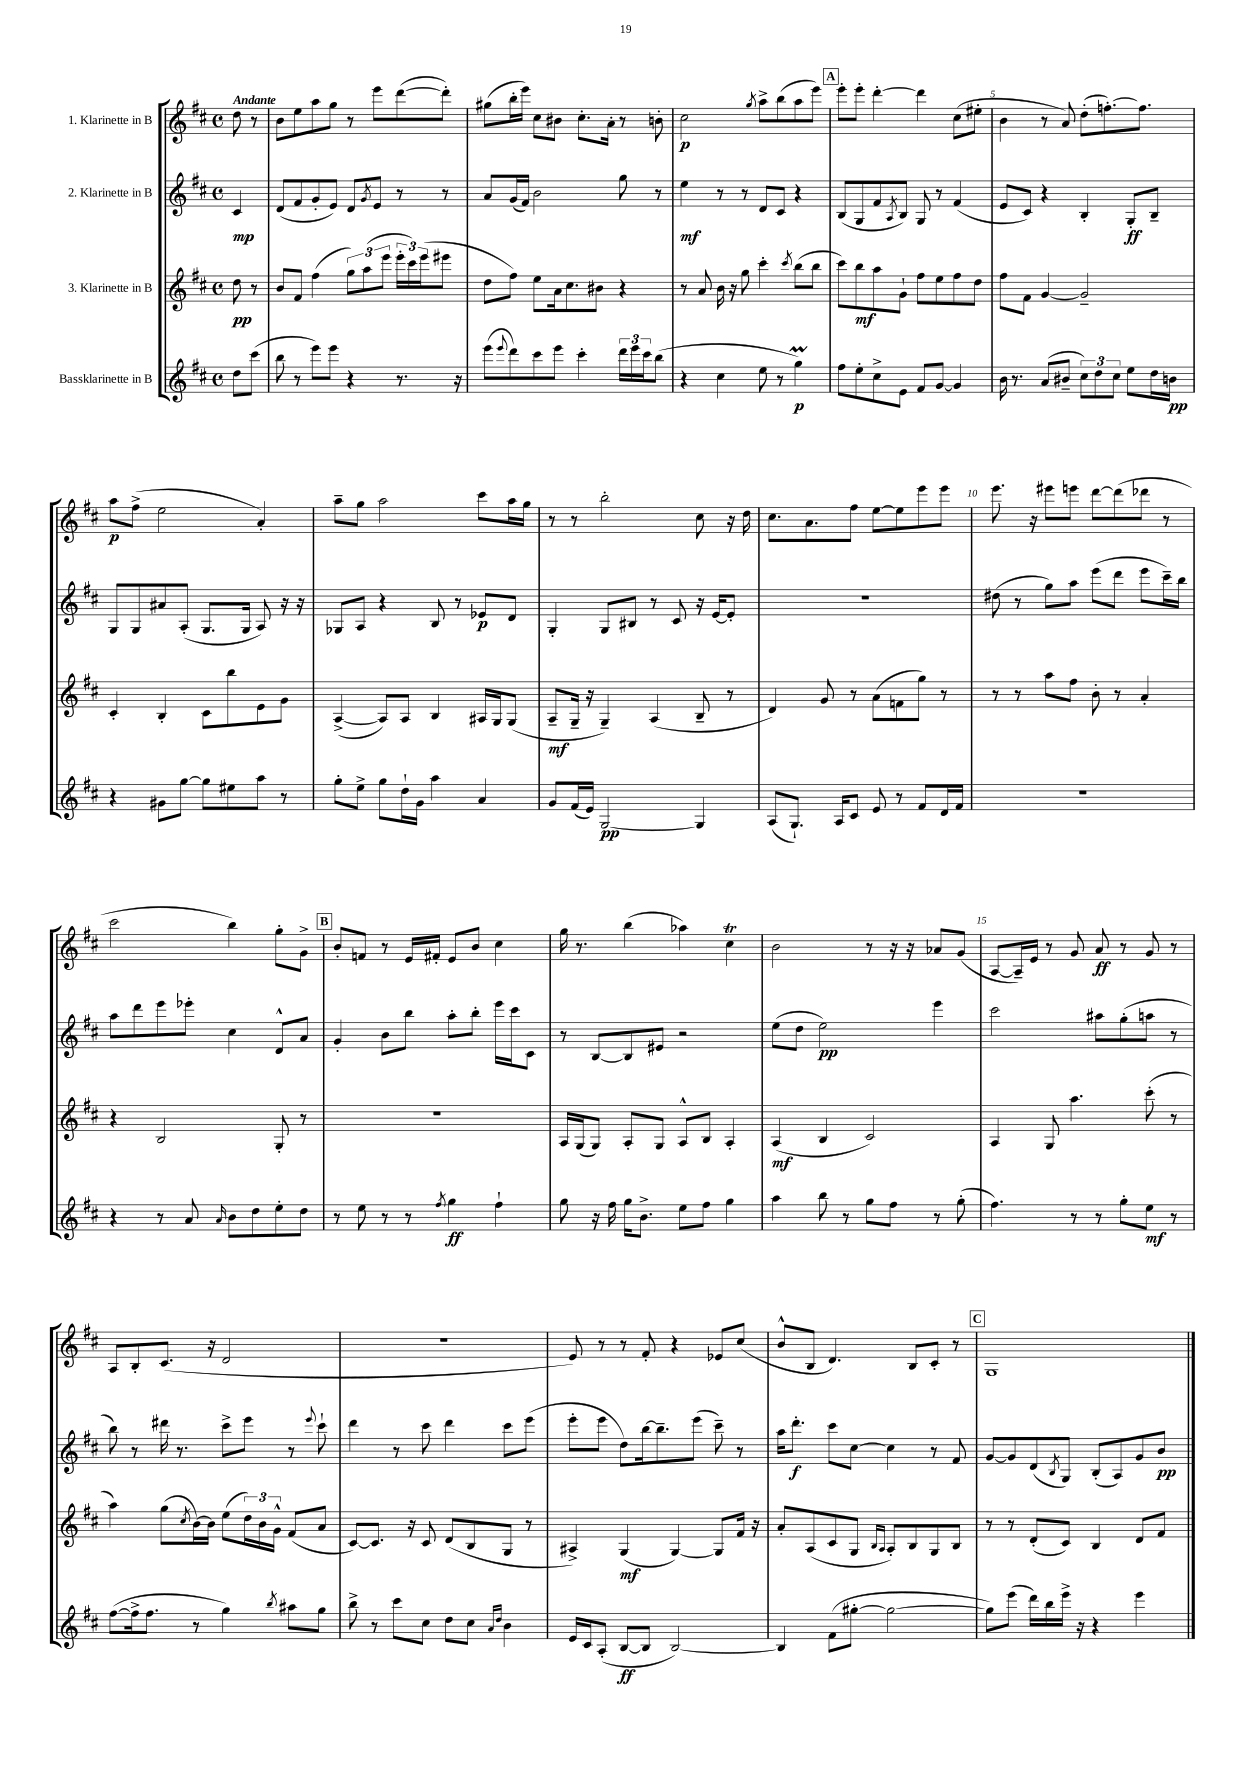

**kern	**dynam	**kern	**dynam	**kern	**dynam	**kern	**dynam
*part4	*part4	*part3	*part3	*part2	*part2	*part1	*part1
*staff4	*staff4	*staff3	*staff3	*staff2	*staff2	*staff1	*staff1
*I"Bassklarinette in B	*	*I"3. Klarinette in B	*	*I"2. Klarinette in B	*	*I"1. Klarinette in B	*
*clefG2	*	*clefG2	*	*clefG2	*	*clefG2	*
*k[f#c#]	*	*k[f#c#]	*	*k[f#c#]	*	*k[f#c#]	*
*M4/4	*	*M4/4	*	*M4/4	*	*M4/4	*
*met(c)	*	*met(c)	*	*met(c)	*	*met(c)	*
=	=	=	=	=	=	=	=
!	!	!	!	!	!	!LO:TX:a:B:t=Andante	!
8dd\L	.	8dd\	pp	4c#/	mp	8dd\	.
(8ccc#\J	.	8r	.	.	.	8r	.
=1	=1	=1	=1	=1	=1	=1	=1
8bb\	.	8b/L	.	(8d/L	.	8b\L	.
8r	.	8f#/J	.	8f#/	.	8ee\	.
8eee\L)	.	(4ff#\	.	8g'/	.	8aa\	.
8eee\J	.	.	.	8e/J)	.	8gg\J	.
4r	.	12gg\L)	.	8d/L	.	8r	.
.	.	(12aa\	.	.	.	.	.
.	.	.	.	8qg/	.	.	.
.	.	.	.	8e/J	.	8eee\L	.
.	.	12eee\J	.	.	.	.	.
8.r	.	24eee'\LL	.	8r	.	([8ddd\	.
.	.	24ccc#\)	.	.	.	.	.
.	.	(24eee\J	.	.	.	.	.
.	.	8eee#X\J	.	8r	.	8ddd'\J])	.
16r	.	.	.	.	.	.	.
=2	=2	=2	=2	=2	=2	=2	=2
(8eee\L	.	8dd\L	.	8a/L	.	(8gg#X\L	.
8qqeee/	.	.	.	.	.	.	.
8ddd\)	.	8ff#\J)	.	(16g/L	.	16bb'\L	.
.	.	.	.	16f#/JJ)	.	16eee\JJ)	.
8ccc#\	.	8ee\L	.	2b\	.	8cc#\L	.
8eee\J	.	16a\k	.	.	.	8b#X\J	.
.	.	8.cc#\	.	.	.	.	.
4ccc#'\	.	.	.	.	.	8.cc#'\L	.
.	.	8b#X\J	.	.	.	.	.
.	.	.	.	.	.	16a'\Jk	.
24ddd\LL	.	4r	.	8gg\	.	8r	.
24eee\	.	.	.	.	.	.	.
24ccc#\J	.	.	.	.	.	.	.
(8bb\J	.	.	.	8r	.	8bn'\	.
=3	=3	=3	=3	=3	=3	=3	=3
4r	.	8r	.	4ee\	mf	2cc#\	p
.	.	8a/	.	.	.	.	.
4cc#\	.	16b\	.	8r	.	.	.
.	.	16r	.	.	.	.	.
.	.	8gg\	.	8r	.	.	.
.	.	.	.	.	.	8qgg/	.
8ee\	.	4ccc#'\	.	8d/L	.	8aa^\L	.
8r	.	.	.	8c#/J	.	(8bb\	.
.	.	8qccc#/	.	.	.	.	.
4ggM\)	p	(8bb\L	.	4r	.	8aa\	.
.	.	8bb\J	.	.	.	8eee\J)	.
!!LO:REH:place=s1:t=A
=4	=4	=4	=4	=4	=4	=4	=4
8ff#\L	.	8ccc#\L)	.	(8B/L	.	8eee'\L	.
8ee'\	.	8bb\	mf	8G/	.	8eee'\J	.
8cc#^\	.	8aa\	.	8f#/	.	[4ddd'\	.
.	.	.	.	8qA/	.	.	.
8e\J	.	8g`\J	.	8B/J)	.	.	.
8f#/L	.	8ff#\L	.	8G/	.	4ddd\]	.
[8g/J	.	8ee\	.	8r	.	.	.
4g/]	.	8ff#\	.	(4f#/	.	(8cc#\L	.
.	.	8dd\J	.	.	.	8ee#X'\J	.
=5	=5	=5	=5	=5	=5	=5	=5
16b\	.	8ff#\L	.	8e/L	.	4b\	.
8.r	.	.	.	.	.	.	.
.	.	8f#\J	.	8c#/J)	.	.	.
(8a/L	.	[4g/	.	4r	.	8r	.
8b#X~/J	.	.	.	.	.	8a/)	.
12cc#\L)	.	2g~/]	.	4B'/	.	(8dd'\L	.
12dd\	.	.	.	.	.	.	.
.	.	.	.	.	.	[8.ffn'\)	.
12cc#\J	.	.	.	.	.	.	.
8ee\L	.	.	.	8G'/L	ff	.	.
.	.	.	.	.	.	8.ff\J]	.
16dd\L	.	.	.	8B~/J	.	.	.
16bn\JJ	pp	.	.	.	.	.	.
!!LO:LB:g=z
=6	=6	=6	=6	=6	=6	=6	=6
4r	.	4c#'/	.	8G/L	.	8aa\L	p
.	.	.	.	8G/	.	(8ff#^\J	.
8g#X\L	.	4B'/	.	8a#X/	.	2ee\	.
[8gg\J	.	.	.	(8A'/J	.	.	.
8gg\L]	.	8c#\L	.	8.G/L	.	.	.
8ee#X\	.	8bb\	.	.	.	.	.
.	.	.	.	16G/Jk	.	.	.
8aa\J	.	8e\	.	8A/)	.	4a'/)	.
8r	.	8g\J	.	16r	.	.	.
.	.	.	.	16r	.	.	.
=7	=7	=7	=7	=7	=7	=7	=7
8gg'\L	.	([4A^/	.	8G-X/L	.	8aa~\L	.
8ee^\J	.	.	.	8A/J	.	8gg\J	.
8gg\L	.	8A/L])	.	4r	.	2aa\	.
16dd`\L	.	8A/J	.	.	.	.	.
16g\JJ	.	.	.	.	.	.	.
4aa\	.	4B/	.	8B/	.	.	.
.	.	.	.	8r	.	.	.
4a/	.	16A#X/LL	.	8e-X/L	p	8ccc#\L	.
.	.	16G/J	.	.	.	.	.
.	.	(8G/J	.	8d/J	.	16aa\L	.
.	.	.	.	.	.	16gg\JJ	.
=8	=8	=8	=8	=8	=8	=8	=8
8g/L	.	8A~/L	mf	4G'/	.	8r	.
(16f#/L	.	16G~/Jk	.	.	.	8r	.
16e/JJ)	.	16r	.	.	.	.	.
[2G/	pp	4G~/)	.	8G/L	.	2bb'\	.
.	.	.	.	8B#X/J	.	.	.
.	.	(4A/	.	8r	.	.	.
.	.	.	.	8c#/	.	.	.
4G/]	.	8B~/	.	16r	.	8cc#\	.
.	.	.	.	[16e/KL	.	.	.
.	.	8r	.	8e'/J]	.	16r	.
.	.	.	.	.	.	16dd\	.
=9	=9	=9	=9	=9	=9	=9	=9
(8A/L	.	4d/)	.	1r	.	8.cc#\L	.
8.G`/J)	.	.	.	.	.	.	.
.	.	.	.	.	.	8.a\	.
.	.	8g/	.	.	.	.	.
16A/KL	.	.	.	.	.	.	.
8c#/J	.	8r	.	.	.	8ff#\J	.
8e/	.	(8a\L	.	.	.	[8ee\L	.
8r	.	8fn\	.	.	.	8ee\]	.
8f#/L	.	8gg\J)	.	.	.	8eee\	.
16d/L	.	8r	.	.	.	8eee\J	.
16f#/JJ	.	.	.	.	.	.	.
=10	=10	=10	=10	=10	=10	=10	=10
1r	.	8r	.	(8dd#X\	.	8.eee\	.
.	.	8r	.	8r	.	.	.
.	.	.	.	.	.	16r	.
.	.	8aa\L	.	8gg\L)	.	8eee#X\L	.
.	.	8ff#\J	.	8aa\J	.	8eeen\J	.
.	.	8b'\	.	(8eee\L	.	[8ddd\L	.
.	.	8r	.	8ddd\J	.	(8ddd\]	.
.	.	4a'/	.	8eee\L	.	8ddd-X\J	.
.	.	.	.	16ccc#~\L)	.	8r	.
.	.	.	.	16bb\JJ	.	.	.
!!LO:LB:g=z
=11	=11	=11	=11	=11	=11	=11	=11
4r	.	4r	.	8aa\L	.	2ccc#\	.
.	.	.	.	8ddd\	.	.	.
8r	.	2B/	.	8eee\	.	.	.
8a/	.	.	.	8eee-X'\J	.	.	.
16qqa/	.	.	.	.	.	.	.
8b\L	.	.	.	4cc#\	.	4bb\)	.
8dd\	.	.	.	.	.	.	.
8ee'\	.	8G'/	.	8d^^/L	.	8gg'\L	.
8dd\J	.	8r	.	8a/J	.	8g^\J	.
!!LO:REH:place=s1:t=B
=12	=12	=12	=12	=12	=12	=12	=12
8r	.	1r	.	4g'/	.	8b'/L	.
8ee\	.	.	.	.	.	8fn/J	.
8r	.	.	.	8b\L	.	8r	.
8r	.	.	.	8bb\J	.	16e/LL	.
.	.	.	.	.	.	16f#X'/JJ	.
8qff#/	.	.	.	.	.	.	.
4gg\	ff	.	.	8aa'\L	.	8e/L	.
.	.	.	.	8bb'\J	.	8b/J	.
4ff#`\	.	.	.	16eee\LL	.	4cc#\	.
.	.	.	.	16ccc#\J	.	.	.
.	.	.	.	8c#\J	.	.	.
=13	=13	=13	=13	=13	=13	=13	=13
8gg\	.	16A/LL	.	8r	.	16gg\	.
.	.	(16G/J	.	.	.	8.r	.
16r	.	8G/J)	.	[8B/L	.	.	.
16ff#\	.	.	.	.	.	.	.
16gg\KL	.	8A'/L	.	8B/]	.	(4bb\	.
8.b^\J	.	.	.	.	.	.	.
.	.	8G/J	.	8e#X/J	.	.	.
8ee\L	.	8A^^/L	.	2r	.	4aa-X\)	.
8ff#\J	.	8B/J	.	.	.	.	.
4gg\	.	4A'/	.	.	.	4cc#t\	.
=14	=14	=14	=14	=14	=14	=14	=14
4aa\	.	(4A/	mf	(8ee\L	.	2b\	.
.	.	.	.	8dd\J	.	.	.
8bb\	.	4B/	.	2ee\)	pp	.	.
8r	.	.	.	.	.	.	.
8gg\L	.	2c#/)	.	.	.	8r	.
8ff#\J	.	.	.	.	.	16r	.
.	.	.	.	.	.	16r	.
8r	.	.	.	4eee\	.	8a-X/L	.
(8gg'\	.	.	.	.	.	(8g/J	.
=15	=15	=15	=15	=15	=15	=15	=15
4.ff#\)	.	4A/	.	2ccc#\	.	[8A/L	.
.	.	.	.	.	.	16A~/L])	.
.	.	.	.	.	.	16e/JJ	.
.	.	8G/	.	.	.	8r	.
8r	.	4.aa\	.	.	.	8g/	.
8r	.	.	.	8aa#X\L	.	8a/	ff
8gg'\L	.	.	.	(8gg'\	.	8r	.
8ee\J	mf	(8ccc#'\	.	8aan\J	.	8g/	.
8r	.	8r	.	8r	.	8r	.
!!LO:LB:g=z
=16	=16	=16	=16	=16	=16	=16	=16
([8ff#\L	.	4aa\)	.	8bb\)	.	8A/L	.
16ff#^\k]	.	.	.	8r	.	8B'/	.
8.ff#\J	.	.	.	.	.	.	.
.	.	(8gg\L	.	16ddd#X\	.	(8.c#/J	.
.	.	.	.	8.r	.	.	.
.	.	8qcc#/	.	.	.	.	.
8r	.	[16b\L)	.	.	.	.	.
.	.	16b\JJ]	.	.	.	16r	.
4gg\)	.	(8ee\L	.	8ccc#^\L	.	2d/	.
.	.	24dd\L)	.	8eee\J	.	.	.
.	.	24b\	.	.	.	.	.
.	.	24g^^\JJ	.	.	.	.	.
8qbb/	.	.	.	.	.	.	.
8aa#X\L	.	(8f#/L	.	8r	.	.	.
.	.	.	.	8qqeee/	.	.	.
8gg\J	.	8a/J	.	8ccc#`\	.	.	.
=17	=17	=17	=17	=17	=17	=17	=17
8bb^\	.	[8c#/L)	.	4ddd\	.	1r	.
8r	.	8.c#/J]	.	.	.	.	.
8ccc#\L	.	.	.	8r	.	.	.
.	.	16r	.	.	.	.	.
8cc#\J	.	8c#/	.	8ccc#\	.	.	.
8dd\L	.	(8d/L	.	4ddd\	.	.	.
8cc#\J	.	8B/	.	.	.	.	.
16qqa/LL	.	.	.	.	.	.	.
16qqdd/JJ	.	.	.	.	.	.	.
4b\	.	8G/J	.	8ccc#\L	.	.	.
.	.	8r	.	(8eee\J	.	.	.
=18	=18	=18	=18	=18	=18	=18	=18
16e/LL	.	4A#X^/)	.	8eee'\L	.	8e/)	.
16c#/J	.	.	.	.	.	.	.
(8A'/J	.	.	.	8eee\J	.	8r	.
[8B/L	ff	(4G/	mf	8dd\L)	.	8r	.
8B/J]	.	.	.	[16bb\k	.	8f#'/	.
.	.	.	.	8.bb~\]	.	.	.
[2B/)	.	[4G/)	.	.	.	4r	.
.	.	.	.	(8eee\J	.	.	.
.	.	8G/L]	.	8ccc#~\)	.	8e-X/L	.
.	.	16f#/Jk	.	8r	.	(8cc#/J	.
.	.	16r	.	.	.	.	.
=19	=19	=19	=19	=19	=19	=19	=19
4B/]	.	8a'/L	.	16aa\KL	.	8b^^/L	.
.	.	.	.	8.ddd'\J	f	.	.
.	.	(8A/	.	.	.	8B/J	.
(8f#\L	.	8c#/	.	8ccc#\L	.	4.d/)	.
[8gg#X'\J	.	8G/J	.	[8cc#\J	.	.	.
.	.	16qqB/LL	.	.	.	.	.
.	.	16qqA/JJ	.	.	.	.	.
2gg#\_	.	8A'/L)	.	4cc#\]	.	.	.
.	.	8B/	.	.	.	8B/L	.
.	.	8G/	.	8r	.	8c#'/J	.
.	.	8B/J	.	8f#/	.	8r	.
!!LO:REH:place=s1:t=C
=20	=20	=20	=20	=20	=20	=20	=20
8gg#\L])	.	8r	.	[8g/L	.	1G	.
(8eee\J	.	8r	.	8g/]	.	.	.
16ddd\LL)	.	(8d'/L	.	(8d/	.	.	.
16bb\	.	.	.	.	.	.	.
.	.	.	.	8qB/	.	.	.
16eee^\JJ	.	8c#/J)	.	8G/J)	.	.	.
16r	.	.	.	.	.	.	.
4r	.	4B/	.	(8B'/L	.	.	.
.	.	.	.	8A/)	.	.	.
4eee\	.	8d/L	.	8g/	.	.	.
.	.	8f#/J	.	8b/J	pp	.	.
==	==	==	==	==	==	==	==
*-	*-	*-	*-	*-	*-	*-	*-
